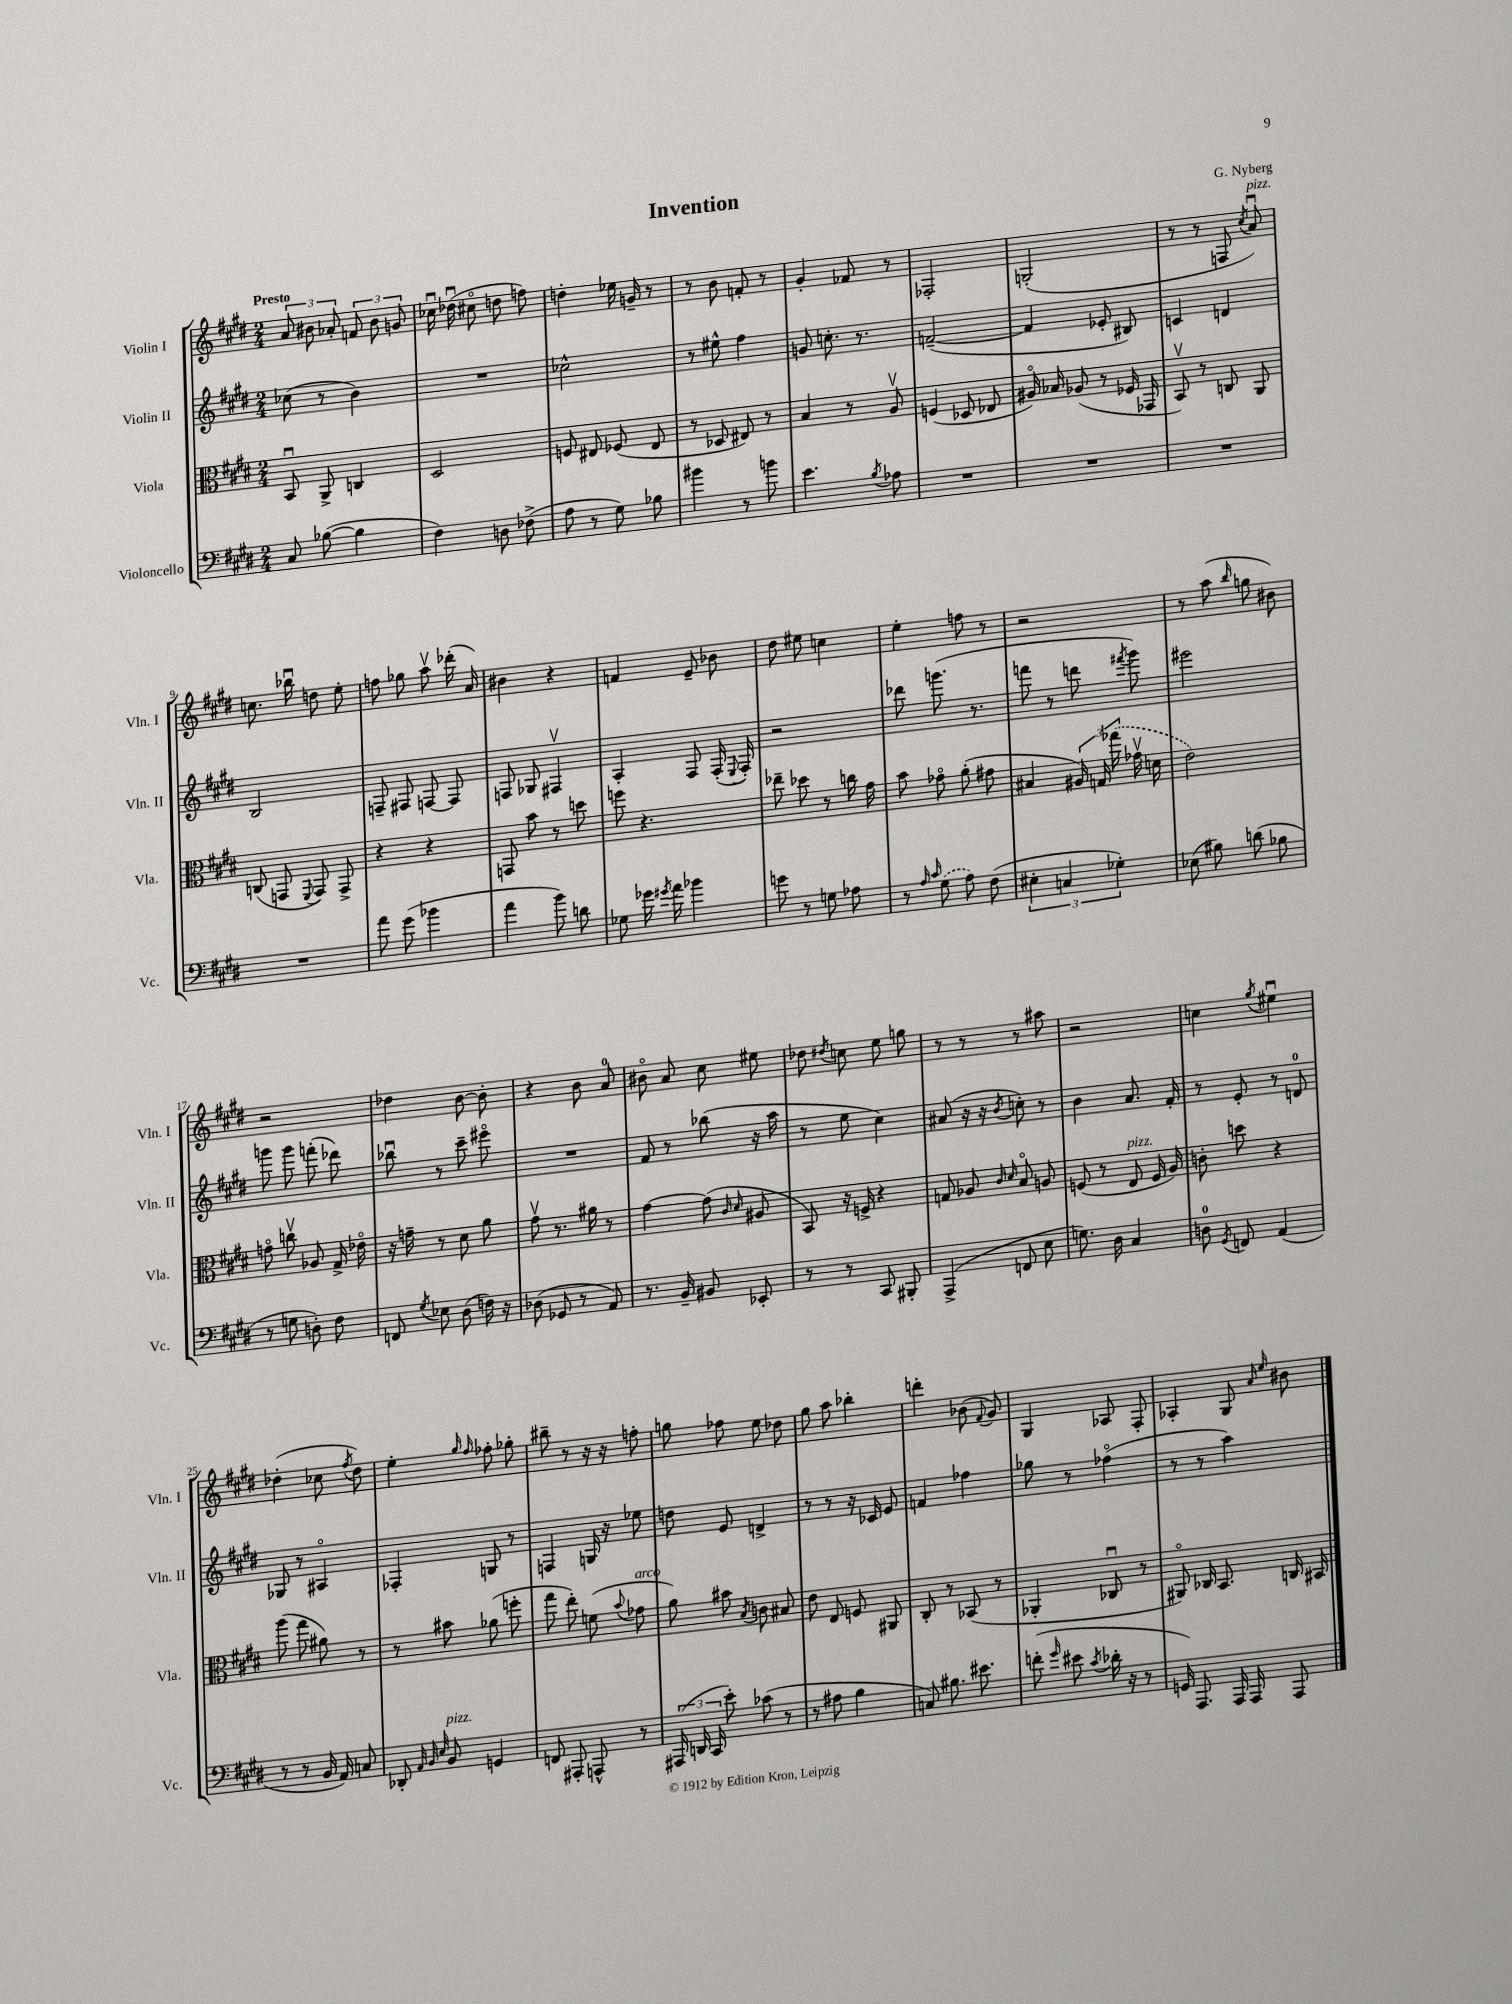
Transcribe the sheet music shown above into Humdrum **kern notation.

**kern	**kern	**kern	**kern
*staff4	*staff3	*staff2	*staff1
*clefF4	*clefC3	*clefG2	*clefG2
*k[f#c#g#d#]	*k[f#c#g#d#]	*k[f#c#g#d#]	*k[f#c#g#d#]
*M2/4	*M2/4	*M2/4	*M2/4
8C#	8BBu	(8cc-	12a
.	.	.	12b#
([8B-	8AA^	8r	.
.	.	.	12a-'
4B-]	4C	4b)	12f
.	.	.	12b#
.	.	.	12g
=	=	=	=
4F#)	2D#	2r	16cc-u
.	.	.	(16dd-u
.	.	.	8cc#o
8D	.	.	8dd
(8F-^	.	.	8ff)
=	=	=	=
8A	8F	2cc-^^	4dd'
8r	8E#	.	.
8G#)	(8F-	.	16ee-
.	.	.	16g~
8B-	8E#	.	8r
=	=	=	=
4b#	8r	8r	8r
.	8D-	8ee#^^	8b
8r	8E#)	4ff#	8f'
8b	8r	.	8r
=	=	=	=
4.e	4B	8g	4g#'
.	.	8.cc'	.
.	8r	.	8f-
.	.	8.r	.
8qB	.	.	.
8A-	8Av	.	8r
=	=	=	=
2r	(4F	([2f~	2F-'
.	8D-	.	.
.	8E-	.	.
=	=	=	=
2r	16A#o)	4f]	(2G'
.	16B-	.	.
.	(8A-	.	.
.	8r	8e-'	.
.	16F-	8B#)	.
.	16GG-	.	.
=	=	=	=
2r	8BBv)	4c	8r
.	8r	.	8r
.	8C	4d	8F
.	.	.	8qcc#
.	8AA	.	8au)
=	=	=	=
2r	(8C	2B	8.cc
.	8GG	.	.
.	.	.	16bb-u
.	8qqFF#	.	.
.	8GG)	.	8dd
.	8GG^	.	8ee'
=	=	=	=
8a	4r	8F~	8ff
(8g#	.	8F#	8gg-
4b-	4r	[8F	8aav
.	.	8F]	(16ddd-'
.	.	.	16a)
=	=	=	=
4a	8GG	8F	4b#
.	8b	8G-	.
8b)	8r	4F#v	4r
8d	8dd	.	.
=	=	=	=
8G-	8ff	4A'	4f
16g-	4.r	.	.
8qg#	.	.	.
16a	.	.	.
4b-	.	8F#	8e~
.	.	(16F#'	8b-
.	.	8qqE	.
.	.	16F#')	.
=	=	=	=
8g	8ee-~	2r	8dd#
8r	8dd-	.	8ee#
8G	8r	.	4cc
8A-	16cc	.	.
.	16g#	.	.
=	=	=	=
8r	8b	8ddd-	4ee'
16qqA	.	.	.
16qqc#	.	.	.
(8G#	8g-o	(8.ggg	.
8A)	(8a'	.	8ff
.	.	8.r	.
(8F#	8g#	.	8r
=	=	=	=
6E#'	4B#	8fff	2r
.	.	8r	.
6C	.	.	.
.	24A#)	8ddd	.
.	24G	.	.
6G-')	(24gg-	.	.
.	.	8qfff#	.
.	16g-v	8ggg#)	.
.	16d	.	.
=	=	=	=
(8E-	2e)	2eee#	8r
8B#)	.	.	(8aa
.	.	.	16qqbb
(8d	.	.	8gg
8B-	.	.	8b#)
=	=	=	=
8r	8go	8ggg	2r
8G	8ccv	8ggg	.
8D')	8A-	(8fff'	.
8F#	16G#^	8ddd-)	.
.	16e-o	.	.
=	=	=	=
8FF	16r	8bb-u	4dd-
.	16g~	.	.
8qG#	.	.	.
8E-	8r	8r	.
(8D#	8d#	8ccc#~	[8b
16F)	8a	8eee#o	8b']
16r	.	.	.
=	=	=	=
(8D-	8g#v	2r	4r
8GG-	8.r	.	.
8r	.	.	8b
.	16a#	.	.
8AA)	8r	.	8a
=	=	=	=
8.r	[4g#	8f#	8b#o
.	.	8r	8a
16BB~	.	.	.
8BB#	(8g#]	(8bb-	8cc#
.	16qqc#	.	.
.	16qqd#	.	.
8EE-'	8A#	16r	8ee#
.	.	16aa	.
=	=	=	=
8r	8BB)	8r	8dd-
.	.	.	8qdd#
8r	16r	8ee	8cc
.	16F^	.	.
8CC#	4r	4cc#)	8ee
8BBB#'	.	.	8gg
=	=	=	=
(4AAA^	8G	(8a#	8r
.	8A-	16r	8r
.	.	16r	.
.	16qqc#	.	.
.	16qqd#	8qb	.
8FF	8Bo	8cc')	8r
8E	8A	8r	8aa#
=	=	=	=
8.G)	(8F	4b	2r
.	8r	.	.
16D#	.	.	.
4C#	8E	8.a	.
.	16F	.	.
.	16A)	16f#'	.
=	=	=	=
8D	8c'	8r	4cc
8qGG#	.	.	.
8FF	8dd	8e'	.
.	.	.	8qgg#
(4AA	4r	8r	4ee#u
.	.	8d	.
=	=	=	=
8r	(8aa	8G-	(4dd-'
8r	8gg#	8r	.
16BB	8a#)	4A#o	8cc-
16AA)	.	.	.
.	.	.	8qff#
8C	8r	.	8dd-)
=	=	=	=
8DD-'	8r	4F-'	4ee'
32qqAA	.	.	.
32qqBB	.	.	.
32qqE	.	.	.
8BB	8b#	.	.
.	.	.	16qqgg#
.	.	.	16qqff#
4GG	(8a-	8G	8ff-'
.	8ff'	8r	8gg-'
=	=	=	=
8FF	8gg#	4F	8bb#~
8AAA#'	8ee')	.	8r
8AAA^^	(8f	16G	16r
.	.	16r	16r
.	8qqb	.	.
8r	8g-	8ee-	8ff'
=	=	=	=
(24AAA#	8a)	8dd	8gg
24DD	.	.	.
24CC#	.	.	.
8e')	8b#	8e	8ff-
.	8qB	.	.
(8c-	8c	4d^	8ee
8r	8B#	.	8dd-
=	=	=	=
8r	8e	8r	8gg#
8A#	8E	8r	8aa
4B	8F	16r	4bb-'
.	.	16c-	.
.	8AA#	8e	.
=	=	=	=
8C)	8C#'	4f	4ddd'
8.B#	8r	.	.
.	(8BB-	4ff-	(8b-
8.e#	.	.	.
.	.	.	8qqf#
.	8r	.	8g#)
=	=	=	=
(8f'	4AA-'	8gg-	4G#
16qqg#	.	.	.
8e#	.	8r	.
8qc#	.	.	.
16d-'	8C-u	(4ff-o	8A-
16r	.	.	.
8r	8r	.	8F#'
=	=	=	=
16GG)	8AA#o)	8r	4A-'
8.AAA	.	.	.
.	16C-	8r	.
.	8.BB	.	.
16AAA	.	4aa)	8G#
16AAA	.	.	.
.	.	.	16qqa
.	.	.	16qqee
8AAA	16C	.	8b#
.	16BB#	.	.
==	==	==	==
*-	*-	*-	*-
